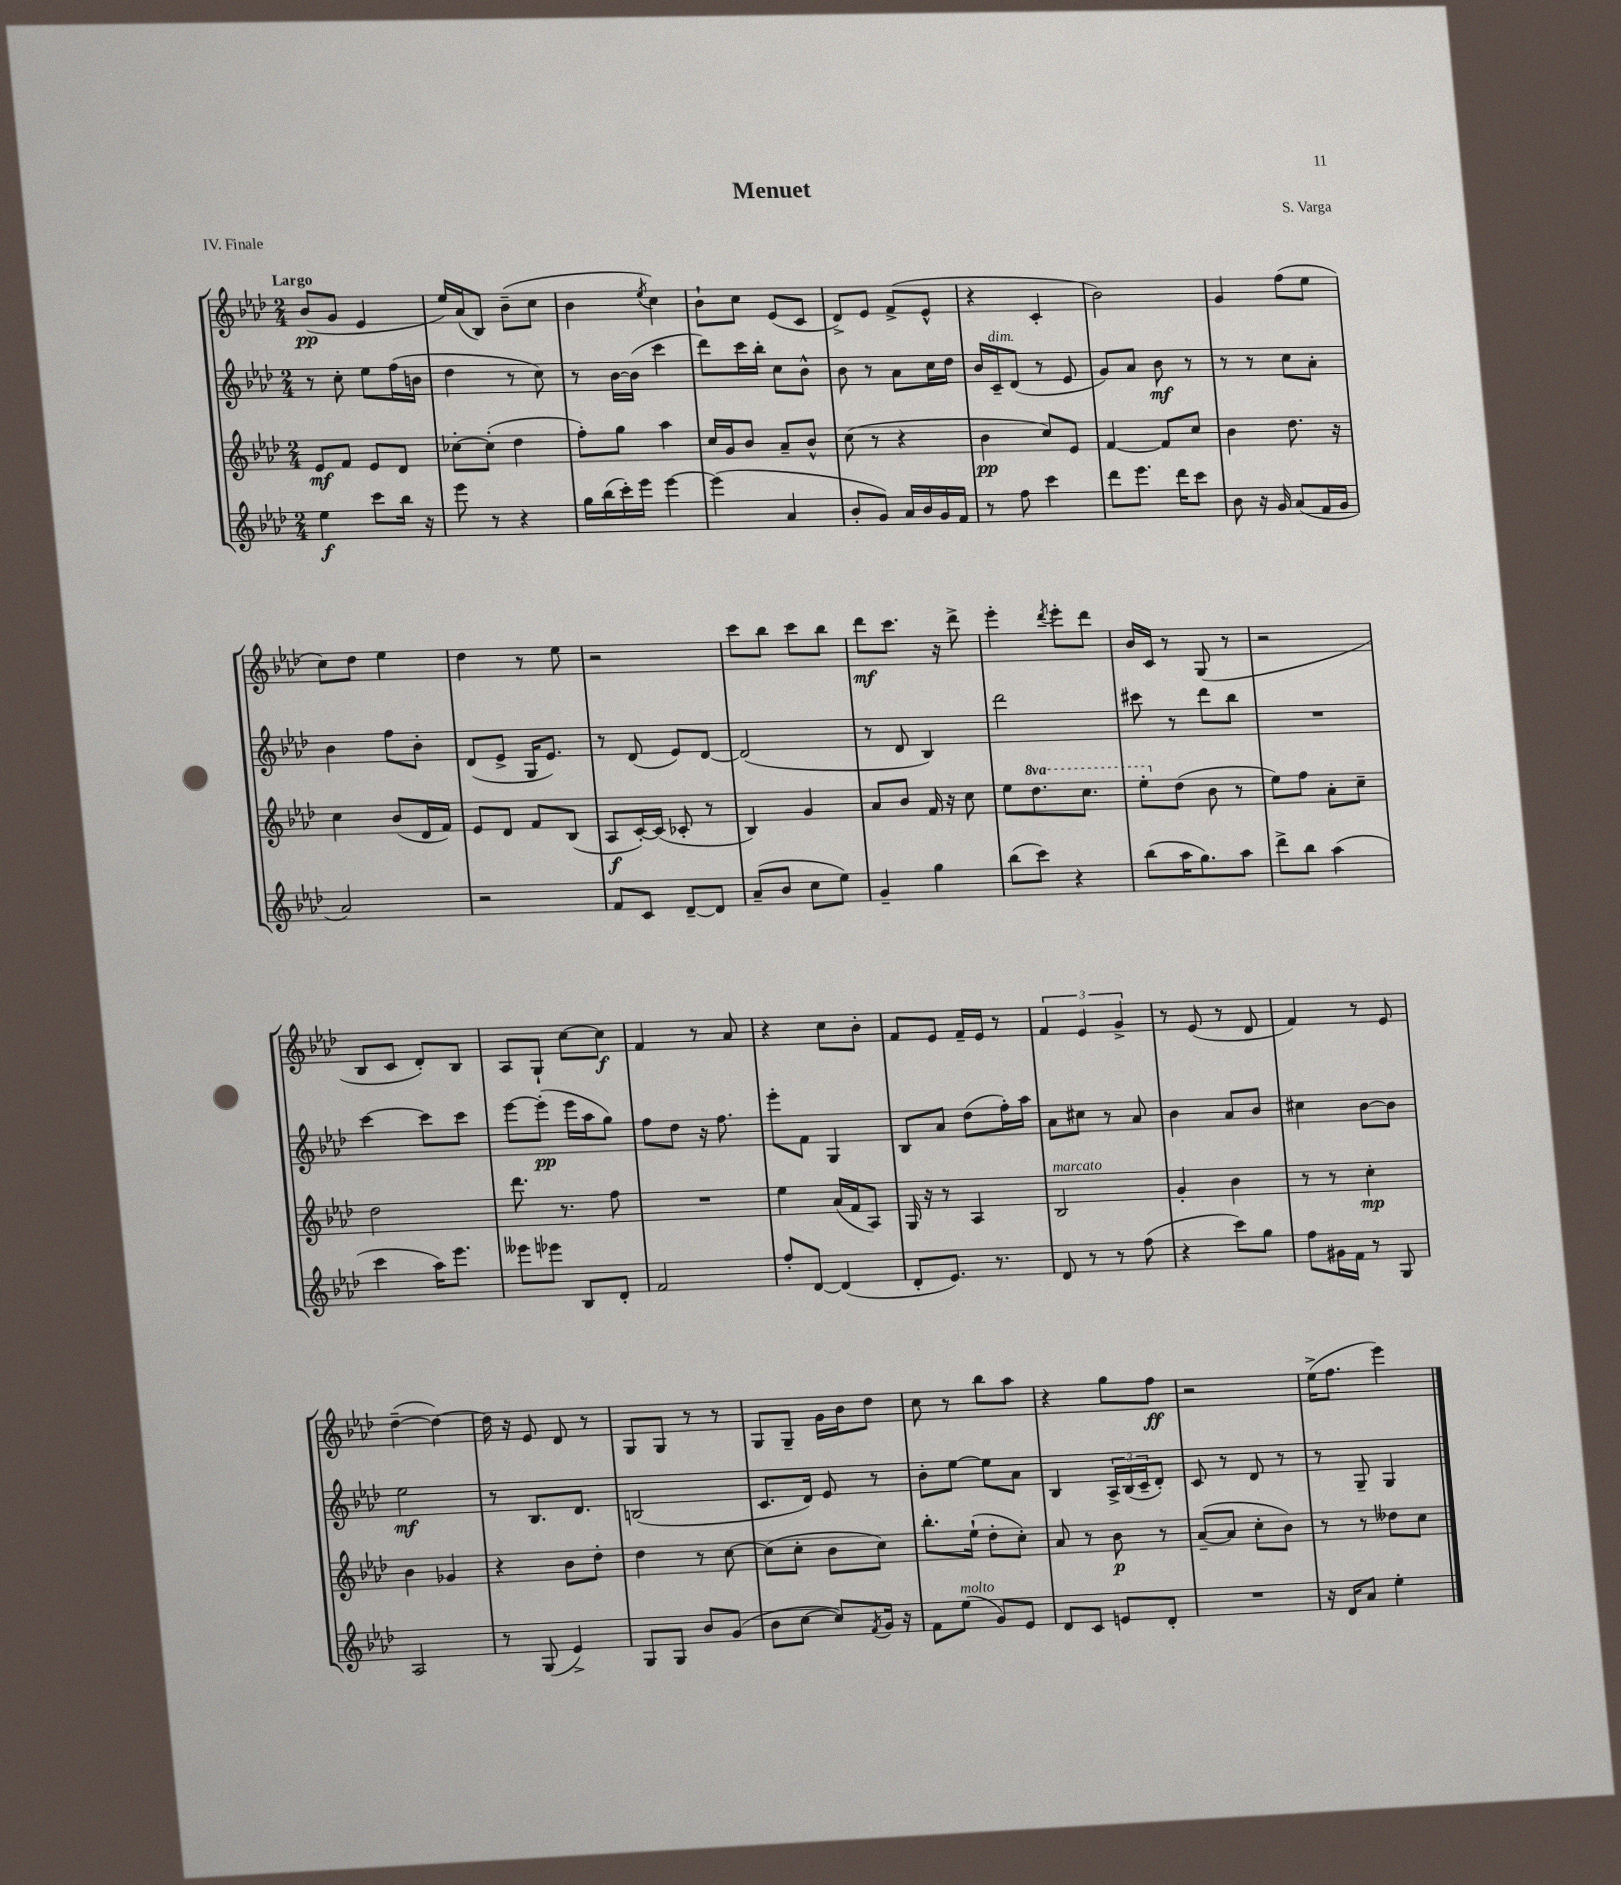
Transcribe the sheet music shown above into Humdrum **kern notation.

**kern	**dynam	**kern	**dynam	**kern	**dynam	**kern	**dynam
*part4	*part4	*part3	*part3	*part2	*part2	*part1	*part1
*staff4	*staff4	*staff3	*staff3	*staff2	*staff2	*staff1	*staff1
*clefG2	*	*clefG2	*	*clefG2	*	*clefG2	*
*k[b-e-a-d-]	*	*k[b-e-a-d-]	*	*k[b-e-a-d-]	*	*k[b-e-a-d-]	*
*M2/4	*	*M2/4	*	*M2/4	*	*M2/4	*
=1	=1	=1	=1	=1	=1	=1	=1
!	!	!	!	!	!	!LO:TX:a:B:t=Largo	!
4ee-\	f	8e-/L	mf	8r	.	(8b-/L	pp
.	.	8f/J	.	8cc'\	.	8g/J	.
8ccc\L	.	8e-/L	.	8ee-\L	.	4e-/	.
16bb-\Jk	.	8d-/J	.	(16ff\L	.	.	.
16r	.	.	.	16bn\JJ	.	.	.
=2	=2	=2	=2	=2	=2	=2	=2
8eee-\	.	[8cc-X'\L	.	4dd-\	.	16ee-/LL)	.
.	.	.	.	.	.	(16a-/J	.
8r	.	(8cc-'\J]	.	.	.	8B-/J)	.
4r	.	4dd-\	.	8r	.	(8b-~\L	.
.	.	.	.	8cc\)	.	8cc\J	.
=3	=3	=3	=3	=3	=3	=3	=3
16gg\LL	.	8ff'\L)	.	8r	.	4b-\	.
(16bb-\	.	.	.	.	.	.	.
16ccc'\)	.	8gg\J	.	[16b-\LL	.	.	.
16eee-\JJ	.	.	.	(16b-\JJ]	.	.	.
.	.	.	.	.	.	8qee-/	.
[4eee-\	.	4aa-\	.	4ccc\	.	4cc\)	.
=4	=4	=4	=4	=4	=4	=4	=4
(4eee-\]	.	16cc/LL	.	8ddd-\L)	.	8b-`\L	.
.	.	16g/J	.	.	.	.	.
.	.	8b-/J	.	16ccc\L	.	8cc\J	.
.	.	.	.	16bb-'\JJ	.	.	.
4a-/	.	8a-~/L	.	8cc\L	.	(8e-/L	.
.	.	8b-^^/J	.	8b-^^\J	.	8c/J	.
=5	=5	=5	=5	=5	=5	=5	=5
8b-'/L	.	(8cc\	.	8b-\	.	8d-^/L)	.
8g/J)	.	8r	.	8r	.	8e-/J	.
16a-/LL	.	4r	.	8a-\L	.	(8f^/L	.
16b-/	.	.	.	.	.	.	.
16g/	.	.	.	16cc\L	.	8e-^^/J	.
16f/JJ	.	.	.	16dd-\JJ	.	.	.
=6	=6	=6	=6	=6	=6	=6	=6
8r	.	4b-\	pp	16b-/LL	.	4r	.
!	!	!	!	!LO:TX:a:i:t=dim.	!	!	!
.	.	.	.	16c~/J	.	.	.
8ff\	.	.	.	(8d-/J	.	.	.
4ccc\	.	8cc/L)	.	8r	.	4c'/	.
.	.	8e-/J	.	8e-/	.	.	.
=7	=7	=7	=7	=7	=7	=7	=7
8ddd-\L	.	[4f/	.	8g/L)	.	2b-\)	.
8.eee-\J	.	.	.	8a-/J	.	.	.
.	.	8f/L]	.	8b-\	mf	.	.
16ddd-\KL	.	.	.	.	.	.	.
8ccc\J	.	8cc/J	.	8r	.	.	.
=8	=8	=8	=8	=8	=8	=8	=8
8b-\	.	4b-\	.	8r	.	4g/	.
16r	.	.	.	8r	.	.	.
16g/	.	.	.	.	.	.	.
(8a-/L	.	8.dd-\	.	8cc\L	.	(8ff\L	.
16f/L	.	.	.	8a-'\J	.	8ee-\J	.
16g/JJ	.	16r	.	.	.	.	.
!!LO:LB:g=z
=9	=9	=9	=9	=9	=9	=9	=9
2a-/)	.	4cc\	.	4b-\	.	8cc\L)	.
.	.	.	.	.	.	8dd-\J	.
.	.	(8b-/L	.	8ff\L	.	4ee-\	.
.	.	16d-/L	.	8b-'\J	.	.	.
.	.	16f/JJ)	.	.	.	.	.
=10	=10	=10	=10	=10	=10	=10	=10
2r	.	8e-/L	.	(8d-/L	.	4dd-\	.
.	.	8d-/J	.	8e-^/J	.	.	.
.	.	8f/L	.	16G/KL	.	8r	.
.	.	.	.	8.e-/J)	.	.	.
.	.	(8B-/J	.	.	.	8ee-\	.
=11	=11	=11	=11	=11	=11	=11	=11
8f/L	.	8A-/L	f	8r	.	2r	.
8c/J	.	[16c'/L)	.	(8d-/	.	.	.
.	.	(16c/JJ]	.	.	.	.	.
[8d-~/L	.	8c-X'/	.	8e-/L)	.	.	.
8d-/J]	.	8r	.	[8d-/J	.	.	.
=12	=12	=12	=12	=12	=12	=12	=12
(8a-~/L	.	4B-/)	.	(2d-/]	.	8ccc\L	.
8b-/J	.	.	.	.	.	8bb-\J	.
8cc\L	.	4g/	.	.	.	8ccc\L	.
8ee-\J)	.	.	.	.	.	8bb-\J	.
=13	=13	=13	=13	=13	=13	=13	=13
4g~/	.	8a-/L	.	8r	.	8ddd-\L	mf
.	.	8b-/J	.	8d-/	.	8.ccc\J	.
4gg\	.	16f/	.	4B-/)	.	.	.
.	.	16r	.	.	.	16r	.
.	.	8cc\	.	.	.	8ddd-^\	.
=14	=14	=14	=14	=14	=14	=14	=14
(8bb-\L	.	8ee-\L	.	2ddd-\	.	4eee-'\	.
*	*	*8va	*	*	*	*	*
8ccc\J)	.	8.ddd-\	.	.	.	.	.
.	.	.	.	.	.	8qddd-/	.
4r	.	.	.	.	.	8eee-'\L	.
.	.	8.ccc\J	.	.	.	.	.
.	.	.	.	.	.	8ddd-\J	.
=15	=15	=15	=15	=15	=15	=15	=15
(8bb-\L	.	8eee-'\L	.	8ccc#X\	.	16b-/LL	.
.	.	.	.	.	.	16c/JJ	.
*	*	*X8va	*	*	*	*	*
16aa-\K	.	(8dd-\J	.	8r	.	8r	.
8.gg\)	.	.	.	.	.	.	.
.	.	8b-\	.	8ddd-\L	.	(8G/	.
8aa-\J	.	8r	.	8bb-\J	.	8r	.
=16	=16	=16	=16	=16	=16	=16	=16
8ddd-^\L	.	8ee-\L)	.	2r	.	2r	.
8bb-\J	.	8ff\J	.	.	.	.	.
(4aa-\	.	8a-'\L	.	.	.	.	.
.	.	8cc~\J	.	.	.	.	.
!!LO:LB:g=z
=17	=17	=17	=17	=17	=17	=17	=17
4ccc\	.	2dd-\	.	[4ccc\	.	8B-/L	.
.	.	.	.	.	.	8c/J	.
16aa-\KL)	.	.	.	8ccc\L]	.	8d-'/L)	.
8.eee-\J	.	.	.	.	.	.	.
.	.	.	.	8ccc\J	.	8B-/J	.
=18	=18	=18	=18	=18	=18	=18	=18
8eee--X\L	.	8.ddd-\	.	[8eee-\L	.	8A-/L	.
8eee-X\J	.	.	.	(8eee-'\J]	pp	8G`/J	.
.	.	8.r	.	.	.	.	.
8B-/L	.	.	.	16eee-\LL	.	[8cc\L	.
.	.	.	.	16aa-\J	.	.	.
8d-'/J	.	8ff\	.	8gg\J)	.	8cc\J]	f
=19	=19	=19	=19	=19	=19	=19	=19
2f/	.	2r	.	8ff\L	.	4f/	.
.	.	.	.	8dd-\J	.	.	.
.	.	.	.	16r	.	8r	.
.	.	.	.	8.ff\	.	.	.
.	.	.	.	.	.	8a-/	.
=20	=20	=20	=20	=20	=20	=20	=20
8ff'/L	.	4ee-\	.	8eee-'\L	.	4r	.
[8d-/J	.	.	.	8f\J	.	.	.
(4d-/]	.	(16a-/LL	.	4G/	.	8cc\L	.
.	.	16f/J	.	.	.	.	.
.	.	8A-/J)	.	.	.	8b-'\J	.
=21	=21	=21	=21	=21	=21	=21	=21
8d-'/L	.	16G/	.	8B-/L	.	8f/L	.
.	.	16r	.	.	.	.	.
8.e-/J)	.	8r	.	8a-/J	.	8e-/J	.
.	.	4A-/	.	(8dd-\L	.	16f~/LL	.
8.r	.	.	.	.	.	16e-/JJ	.
.	.	.	.	16ff'\L)	.	8r	.
.	.	.	.	16aa-\JJ	.	.	.
=22	=22	=22	=22	=22	=22	=22	=22
!	!	!LO:TX:a:i:t=marcato	!	!	!	!	!
8d-/	.	2B-/	.	8a-\L	.	6f/	.
8r	.	.	.	8cc#X\J	.	.	.
.	.	.	.	.	.	6e-/	.
8r	.	.	.	8r	.	.	.
.	.	.	.	.	.	6g^/	.
(8ff\	.	.	.	8a-/	.	.	.
=23	=23	=23	=23	=23	=23	=23	=23
4r	.	4g'/	.	4b-\	.	8r	.
.	.	.	.	.	.	(8e-/	.
8ccc\L)	.	4b-\	.	8a-/L	.	8r	.
8gg\J	.	.	.	8b-/J	.	8d-/	.
=24	=24	=24	=24	=24	=24	=24	=24
8ff\L	.	8r	.	4cc#X\	.	4f/)	.
16g#X\L	.	8r	.	.	.	.	.
16f\JJ	.	.	.	.	.	.	.
8r	.	4cc'\	mp	[8b-\L	.	8r	.
8G/	.	.	.	8b-\J]	.	8e-/	.
!!LO:LB:g=z
=25	=25	=25	=25	=25	=25	=25	=25
2A-/	.	4b-\	.	2ee-\	mf	([4dd-~\	.
.	.	4g-X/	.	.	.	4dd-\_)	.
=26	=26	=26	=26	=26	=26	=26	=26
8r	.	4r	.	8r	.	16dd-\]	.
.	.	.	.	.	.	16r	.
(8G/	.	.	.	8.B-/L	.	8e-/	.
4e-^/)	.	8b-\L	.	.	.	8d-/	.
.	.	.	.	8.d-/J	.	.	.
.	.	8dd-'\J	.	.	.	8r	.
=27	=27	=27	=27	=27	=27	=27	=27
8G/L	.	4dd-\	.	(2Bn/	.	8G/L	.
8G/J	.	.	.	.	.	8G/J	.
8b-/L	.	8r	.	.	.	8r	.
(8g/J	.	[8cc\	.	.	.	8r	.
=28	=28	=28	=28	=28	=28	=28	=28
8b-\L	.	(8cc\L]	.	8.c/L	.	8G/L	.
[8cc\J	.	8cc'\J	.	.	.	8G~/J	.
.	.	.	.	16d-/Jk)	.	.	.
8cc/L])	.	8b-\L	.	8e-/	.	16g\LL	.
.	.	.	.	.	.	16b-\J	.
8qf/	.	.	.	.	.	.	.
16g/Jk	.	8cc\J)	.	8r	.	8dd-\J	.
16r	.	.	.	.	.	.	.
=29	=29	=29	=29	=29	=29	=29	=29
8f\L	.	8.bb-'\L	.	8b-'\L	.	8cc\	.
!LO:TX:a:i:t=molto	!	!	!	!	!	!	!
(8ee-\J	.	.	.	[8ee-\J	.	8r	.
.	.	(16ee-`\Jk	.	.	.	.	.
8g/L)	.	8dd-'\L	.	8ee-\L]	.	8bb-\L	.
8e-/J	.	8cc'\J)	.	8a-\J	.	8aa-\J	.
=30	=30	=30	=30	=30	=30	=30	=30
8d-/L	.	8a-/	.	4B-/	.	4r	.
8c/J	.	8r	.	.	.	.	.
8en/L	.	8b-\	p	24A-^/LL	.	8gg\L	.
.	.	.	.	(24B-/	.	.	.
.	.	.	.	24c~/J	.	.	.
8d-'/J	.	8r	.	8d-'/J)	.	8ff\J	ff
=31	=31	=31	=31	=31	=31	=31	=31
2r	.	([8a-~/L	.	8c/	.	2r	.
.	.	8a-/J]	.	8r	.	.	.
.	.	8cc'\L	.	8d-/	.	.	.
.	.	8b-\J)	.	8r	.	.	.
=32	=32	=32	=32	=32	=32	=32	=32
16r	.	8r	.	8r	.	(16ee-^\KL	.
16d-/KL	.	.	.	.	.	8.ff\J	.
8a-/J	.	8r	.	8G~/	.	.	.
4ee-'\	.	8dd--X\L	.	4G/	.	4eee-\)	.
.	.	8cc\J	.	.	.	.	.
==	==	==	==	==	==	==	==
*-	*-	*-	*-	*-	*-	*-	*-
